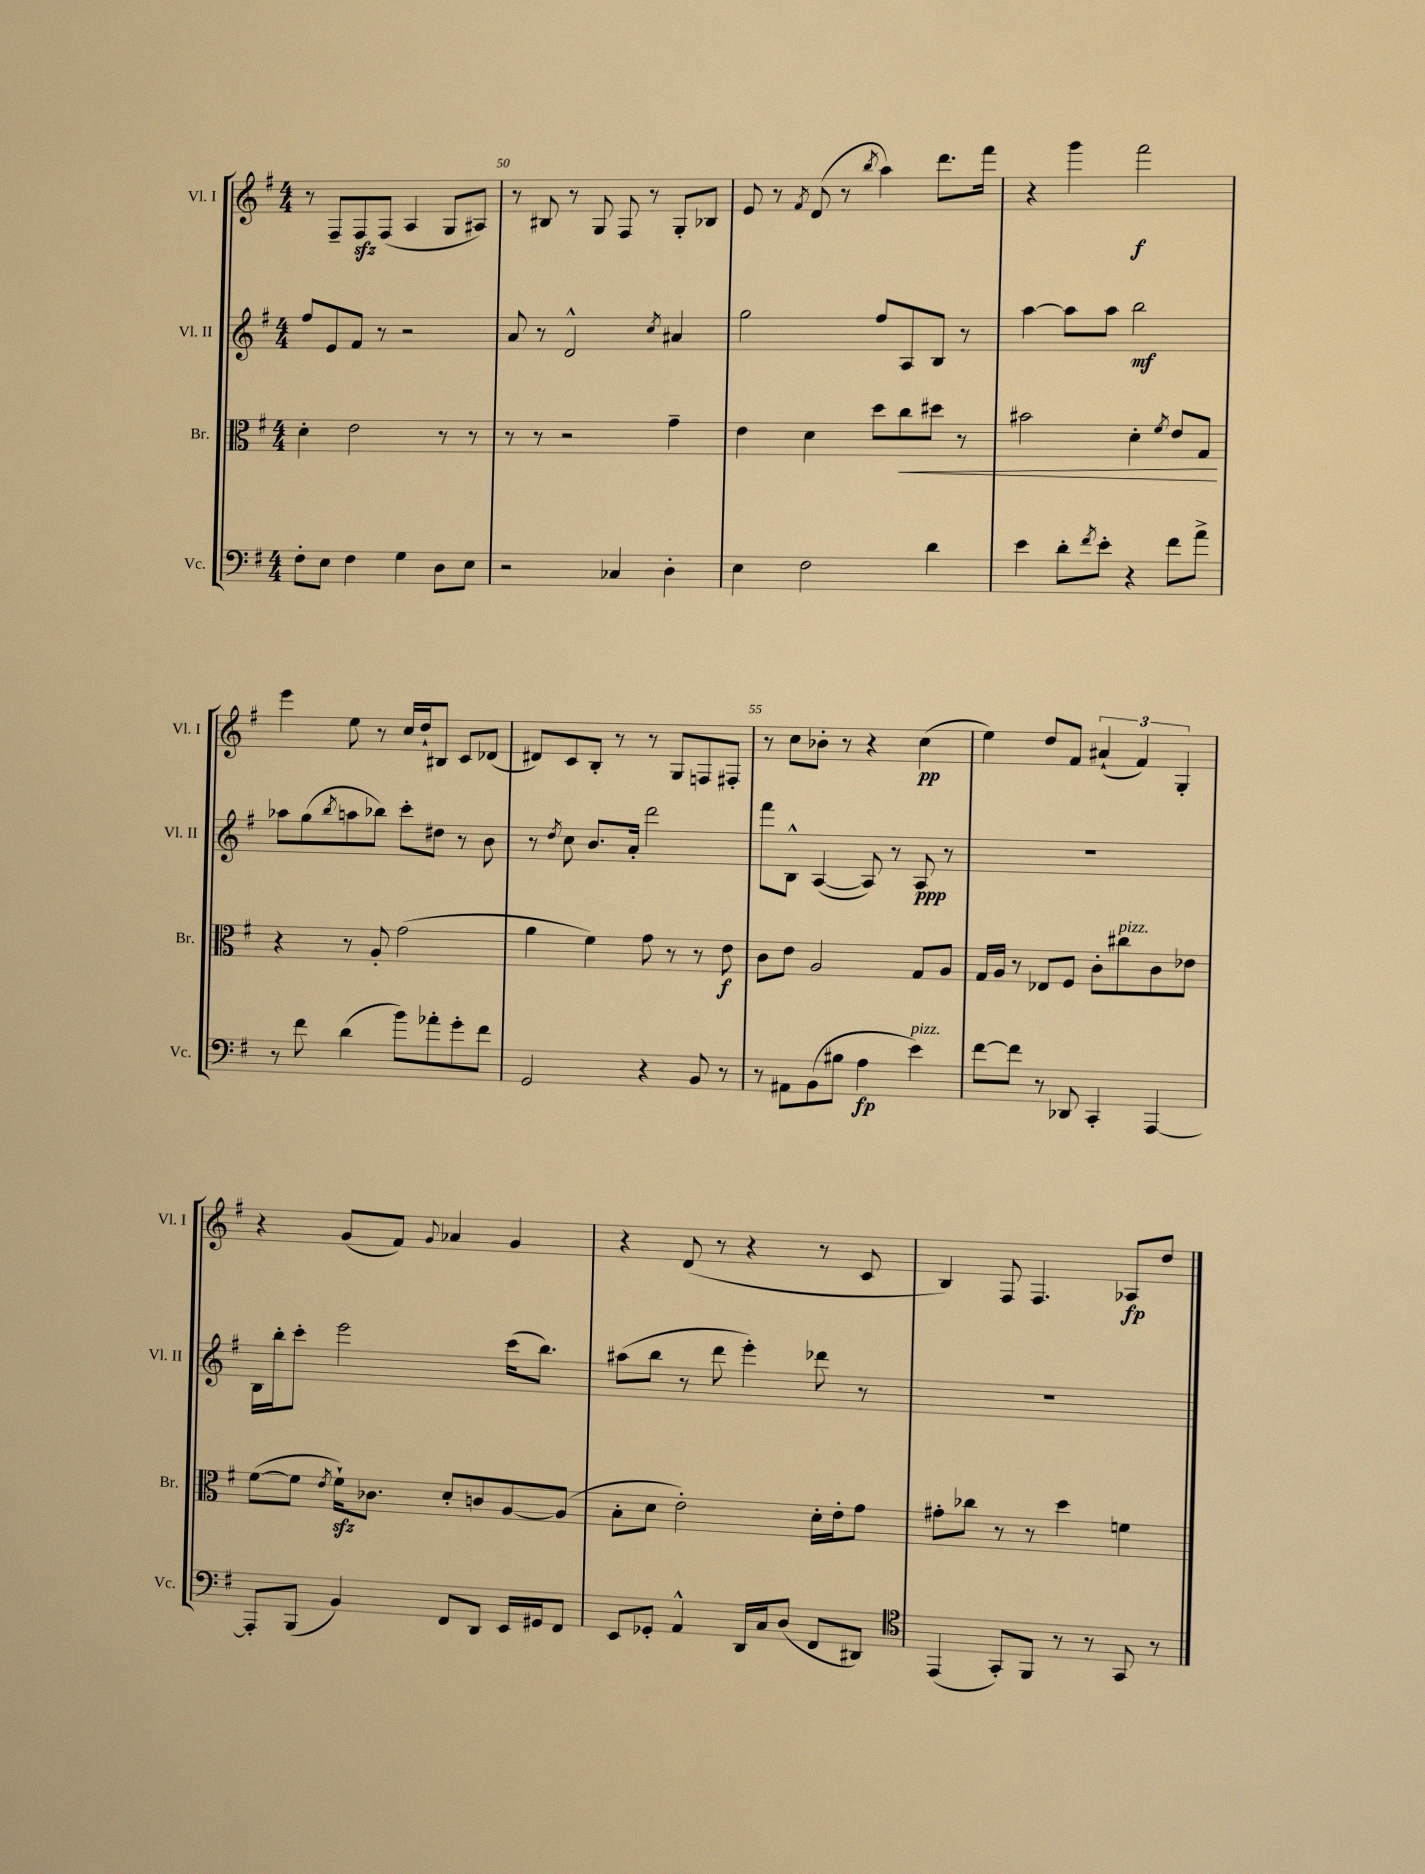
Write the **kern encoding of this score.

**kern	**dynam	**kern	**dynam	**kern	**dynam	**kern	**dynam
*part4	*part4	*part3	*part3	*part2	*part2	*part1	*part1
*staff4	*staff4	*staff3	*staff3	*staff2	*staff2	*staff1	*staff1
*I"Vc.	*	*I"Br.	*	*I"Vl. II	*	*I"Vl. I	*
*I'Vc.	*	*I'Br.	*	*I'Vl. II	*	*I'Vl. I	*
*clefF4	*	*clefC3	*	*clefG2	*	*clefG2	*
*k[f#]	*	*k[f#]	*	*k[f#]	*	*k[f#]	*
*M4/4	*	*M4/4	*	*M4/4	*	*M4/4	*
=49	=49	=49	=49	=49	=49	=49	=49
8F#'\L	.	4d'\	.	8ff#/L	.	8r	.
8E\J	.	.	.	8e/	.	8F#~/L	.
4F#\	.	2e\	.	8f#/J	.	8F#zz/	.
.	.	.	.	8r	.	(8F#/J	.
4G\	.	.	.	2r	.	4A/	.
8D\L	.	8r	.	.	.	8G/L	.
8E\J	.	8r	.	.	.	8A#X/J)	.
=50	=50	=50	=50	=50	=50	=50	=50
2r	.	8r	.	8a/	.	8r	.
.	.	8r	.	8r	.	8B#X/	.
.	.	2r	.	2d^^/	.	8r	.
.	.	.	.	.	.	8G/	.
4C-X/	.	.	.	.	.	8F#/	.
.	.	.	.	.	.	8r	.
.	.	.	.	8qcc/	.	.	.
4D'\	.	4g~\	.	4a#X/	.	8G'/L	.
.	.	.	.	.	.	8B-X/J	.
=51	=51	=51	=51	=51	=51	=51	=51
4E\	.	4e\	.	2gg\	.	8e/	.
.	.	.	.	.	.	8r	.
.	.	.	.	.	.	8qf#/	.
2F#\	.	4d\	.	.	.	(8d/	.
.	.	.	.	.	.	8r	.
.	.	.	.	.	.	8qbb/	.
.	.	8dd\L	.	8ff#/L	.	4aa\)	.
!	!	!	!LO:HP:b	!	!	!	!
.	.	8cc\	<	8A/	.	.	.
4d\	.	8dd#X\J	.	8B/J	.	8.ddd\L	.
.	.	8r	.	8r	.	.	.
.	.	.	.	.	.	16fff#\Jk	.
=52	=52	=52	=52	=52	=52	=52	=52
4e\	.	2b#X\	.	[4aa\	.	4r	.
8d'\L	.	.	.	8aa\L]	.	4ggg\	.
8qf#/	.	.	.	.	.	.	.
8e'\J	.	.	.	8aa\J	.	.	.
4r	.	4d'\	.	2bb\	mf	2fff#\	f
.	.	8qf#/	.	.	.	.	.
8f#\L	.	8e/L	.	.	.	.	.
8a^\J	.	8G/J	.	.	.	.	.
.	.	.	[	.	.	.	.
!!LO:LB:g=z
=53	=53	=53	=53	=53	=53	=53	=53
8r	.	4r	.	8aa-X\L	.	4eee\	.
8f#\	.	.	.	(8gg\	.	.	.
.	.	.	.	8qbb/	.	.	.
(4d\	.	8r	.	8aan\	.	8ee\	.
.	.	8A'/	.	8bb-X\J)	.	8r	.
8b\L)	.	(2g\	.	8ccc'\L	.	16cc/LL	.
.	.	.	.	.	.	16dd`/J	.
8a-X'\	.	.	.	8dd#X\J	.	8B#X/J	.
8g'\	.	.	.	8r	.	8c/L	.
8f#\J	.	.	.	8b\	.	(8d-X/J	.
=54	=54	=54	=54	=54	=54	=54	=54
2GG/	.	4a\	.	8r	.	8d#X/L)	.
.	.	.	.	8qdd/	.	.	.
.	.	.	.	8cc\	.	8c/	.
.	.	4f#\)	.	8.b/L	.	8B'/J	.
.	.	.	.	.	.	8r	.
.	.	.	.	16a'/Jk	.	.	.
4r	.	8g\	.	2ddd\	.	8r	.
.	.	8r	.	.	.	8G/L	.
8BB/	.	8r	.	.	.	8Fn/	.
8r	.	8e\	f	.	.	8F#X'/J	.
=55	=55	=55	=55	=55	=55	=55	=55
8r	.	8c\L	.	8fff#\L	.	8r	.
8AA#X\L	.	8e\J	.	8B^^\J	.	8cc\L	.
(8BB\	.	2A/	.	([4A/	.	8b-X'\J	.
8B#X\J	.	.	.	.	.	8r	.
4A\	fp	.	.	8A/])	.	4r	.
.	.	.	.	8r	.	.	.
!LO:TX:a:i:t=pizz.	!	!	!	!	!	!	!
4e\)	.	8G/L	.	8A/	ppp	(4cc\	pp
.	.	8A/J	.	8r	.	.	.
=56	=56	=56	=56	=56	=56	=56	=56
[8f#\L	.	16G/LL	.	1r	.	4ee\)	.
.	.	16A/JJ	.	.	.	.	.
8f#\J]	.	8r	.	.	.	.	.
8r	.	8E-X/L	.	.	.	8dd/L	.
8DD-X/	.	8F#/J	.	.	.	8f#/J	.
4CC'/	.	8c'\L	.	.	.	(6a#X`/	.
!	!	!LO:TX:a:i:t=pizz.	!	!	!	!	!
.	.	8cc#X\	.	.	.	.	.
.	.	.	.	.	.	6f#/)	.
[4AAA/	.	8c\	.	.	.	.	.
.	.	.	.	.	.	6G'/	.
.	.	8e-X\J	.	.	.	.	.
!!LO:LB:g=z
=57	=57	=57	=57	=57	=57	=57	=57
8AAA'/L]	.	([8f#\L	.	16B\LL	.	4r	.
.	.	.	.	16bb'\J	.	.	.
(8BBB/J	.	8f#\J]	.	8ccc'\J	.	.	.
.	.	8qe/	.	.	.	.	.
4BB/)	.	16f#zz`\KL)	.	2eee\	.	(8g/L	.
.	.	8.c-X\J	.	.	.	.	.
.	.	.	.	.	.	8f#/J)	.
.	.	.	.	.	.	8qqg/	.
8FF#/L	.	8d'/L	.	.	.	4a-X/	.
8DD/J	.	8cn/	.	.	.	.	.
16EE/LL	.	[8A/	.	(16ccc\KL	.	4g/	.
16GG#X/J	.	.	.	8.bb\J)	.	.	.
8FF#/J	.	(8A/J]	.	.	.	.	.
=58	=58	=58	=58	=58	=58	=58	=58
8EE/L	.	8B'\L	.	(8aa#X\L	.	4r	.
8GG-X'/J	.	8d\J	.	8bb\J	.	.	.
4AA^^/	.	2e'\)	.	8r	.	(8d/	.
.	.	.	.	8ddd\	.	8r	.
16DD/LL	.	.	.	4eee'\)	.	4r	.
16C/J	.	.	.	.	.	.	.
(8D/J	.	.	.	.	.	.	.
8FF#/L	.	16d'\LL	.	8ddd-X\	.	8r	.
.	.	16e'\J	.	.	.	.	.
8DD#X/J)	.	8g\J	.	8r	.	8c/	.
=59	=59	=59	=59	=59	=59	=59	=59
*clefC4	*	*	*	*	*	*	*
(4EE/	.	8g#X'\L	.	1r	.	4B/)	.
.	.	8cc-X\J	.	.	.	.	.
8GG'/L)	.	8r	.	.	.	8F#/	.
8FF#/J	.	8r	.	.	.	4.F#/	.
8r	.	4dd\	.	.	.	.	.
8r	.	.	.	.	.	.	.
8GG/	.	4fn\	.	.	.	8A-X/L	fp
8r	.	.	.	.	.	8dd/J	.
==	==	==	==	==	==	==	==
*-	*-	*-	*-	*-	*-	*-	*-
